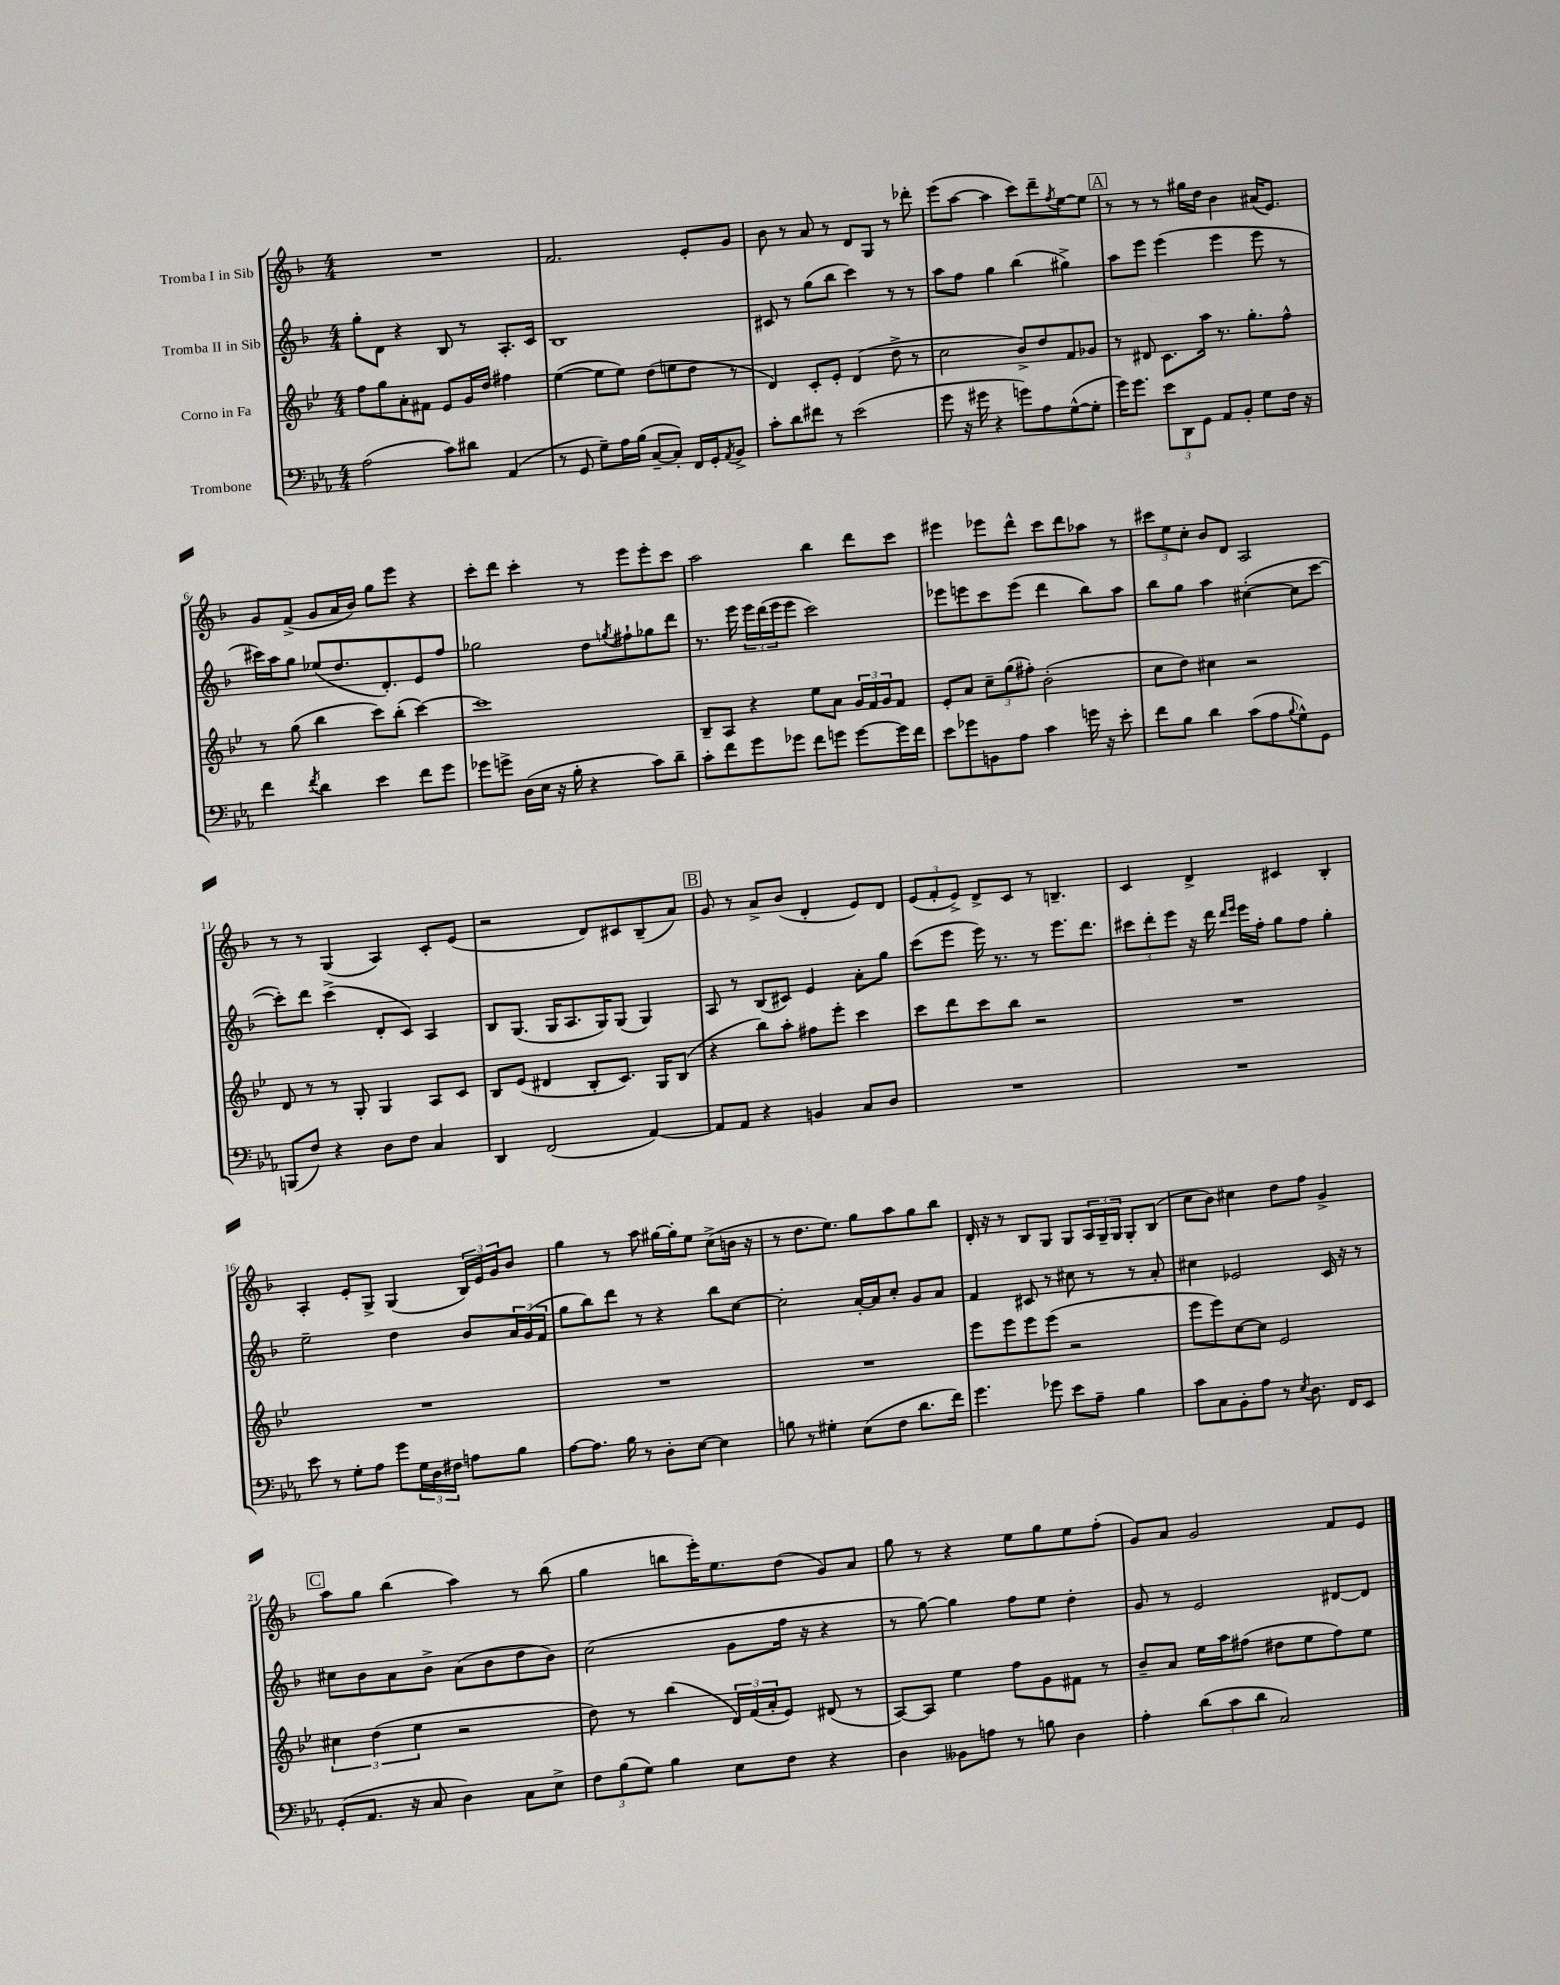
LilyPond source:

<<
\new StaffGroup <<
\new Staff = "s0" \with { instrumentName = "Tromba I in Sib" } {
    \clef treble \key f \major \numericTimeSignature \time 4/4
    R1 |
    f'2. e'8-. g'8 |
    bes'8 r8 a'8 r8 d'8 g8 r8 des'''8-. |
    e'''8( a''8~ a''4 c'''8) d'''8-- \acciaccatura { f''8 } e''8~ e''8 |
    \mark \markup { \box "A" } r8 r8 r8 gis''16 d''16 bes'4 ais'16( e'8.) |
    g'8 f'8->( g'8 a'16 bes'16) g''8 e'''8 r4 |
    c'''8-. d'''8 c'''4-. r8 e'''8 e'''8-. c'''8 |
    a''2 bes''4 d'''8 c'''8 |
    eis'''4 ees'''8 d'''8-^ c'''8 d'''8 aes''8 r8 |
    \tuplet 3/2 { cis'''8 e''8 c''8-. } bes'8 d'8 a2 |
    r8 r8 g4( a4) c'8-. e'8( |
    r2 d'8) cis'8 bes8--( a'8) |
    \mark \markup { \box "B" } g'8 r8 a'8-> bes'8( d'4-. e'8) d'8 |
    \tuplet 3/2 { e'8( f'8-. e'8->) } d'8-> c'8 r8 b4.-- |
    c'4 d'4-> cis'4 bes4-. |
    a4-. e'8-. g8-> g4( \tuplet 3/2 { bes16) e'16 g'16 } bes'8 |
    g''4 r8 a''8 gis''16~ gis''16-. e''8 c''8->( b'16 r16 |
    r8 d''8. e''8.) g''8 a''8 g''8 bes''8 |
    d'16-. r16 r8 bes8 g8 g8 \tuplet 3/2 { a16 g16-- g16 } g8-. bes8( |
    c''8 bes'8) cis''4 d''8 f''8 g'4-> |
    \mark \markup { \box "C" } a''8 g''8 bes''4( a''4) r8 bes''8( |
    g''4 b''8 e'''16-.) e''8. d''8( g'8) a'8 |
    g''8 r8 r4 e''8 g''8 e''8 f''8-.( |
    g'8) a'8 g'2 f'8 e'8 \bar "|." |
}
\new Staff = "s1" \with { instrumentName = "Tromba II in Sib" } {
    \clef treble \key f \major \numericTimeSignature \time 4/4
    g''8-. d'8 r4 bes8 r8 a8.-. c'16 |
    bes1 |
    cis'8 r8 g''8( bes''8 c'''4) r8 r8 |
    a''8 f''8 g''4 bes''4( gis''4->) |
    \mark \markup { \box "A" } a''8 e'''8 e'''4( e'''4 e'''8 r8 |
    cis'''16) a''16 g''8 ees''8( d''8. d'8.-.) e'8 f''8 |
    ges''2 d''8 \acciaccatura { g''8 } fis''8-! ges''8 d'''8 |
    r8. e'''16 \tuplet 3/2 { e'''16 d'''16( e'''16 } e'''8 c'''2) |
    ees'''8 e'''8 c'''8 e'''8( d'''4 bes''8) a''8 |
    bes''8 g''8 a''4 cis''4~-.( cis''8 c'''8~ |
    c'''8-.) d'''8 c'''4->( d'8-. c'8) a4 |
    bes8 g8.( g16 a8. g16) g8( g4) |
    \mark \markup { \box "B" } a8 r8 bes8( cis'8) e'4 a'8-. g''8 |
    c'''8( e'''8 e'''16) r8. r8 e'''8. d'''8. |
    \tuplet 3/2 { cis'''8 d'''8-. e'''8 } r16 d'''16 \grace { d'''16 e'''16 } e'''16 f''16-. g''8 f''8 g''4-. |
    e''2-- d''4 bes'8 \tuplet 3/2 { a'16 g'16( f'16 } |
    g''8 bes''8) d'''8 r8 r4 bes''8 c''8~ |
    c''2-. a'16~-. a'16 c''8-. g'8 a'8 |
    f'4 cis'8 r8 cis''8 r8 r8 a'8-. |
    cis''4 ees'2 c'16 r16 r8 |
    \mark \markup { \box "C" } cis''8 bes'8 a'8 bes'8-> a'8( bes'8 d''8 bes'8) |
    c''2( g'8 f''16 r16 r4 |
    r8 g''8~) g''4 f''8 e''8 d''4-. |
    g'8 r8 e'2 dis'8~ dis'8 \bar "|." |
}
\new Staff = "s2" \with { instrumentName = "Corno in Fa" } {
    \clef treble \key bes \major \numericTimeSignature \time 4/4
    f''8 g''8 a'8-. fis'8 ees'8 g'16 d''16 fis''4 |
    ees''4~( ees''8 ees''8) d''8( e''8 d''8 r8 |
    d'4) c'8-. ees'8-. d'4( d''8-> r8 |
    c''2 bes'8->) d''8 f'8 ges'8 |
    \mark \markup { \box "A" } r8 dis'8 c'8. a''16 r8. g''8.-. f''8-^ |
    r8 g''8( bes''4 c'''8) bes''8-.( c'''4~) |
    c'''1 |
    bes8-- a8 r4 ees''8 a'8 \tuplet 3/2 { g'16 f'16 g'16 } f'8 |
    ees'8-. a'8 \tuplet 3/2 { c''8-- g''8( fis''8-.) } bes'2-.( |
    c''8 d''8) cis''4 r2 |
    d'8 r8 r8 g8-. g4 a8 c'8 |
    bes8 ees'8( dis'4 bes8-. c'8.) g16 bes8( |
    \mark \markup { \box "B" } r4 bes''8) a''8-. fis''8 ees'''8-. c'''4 |
    c'''8 d'''8 c'''8 bes''8 r2 |
    R1 |
    R1 |
    R1 |
    R1 |
    ees'''8 ees'''8 ees'''8 ees'''8( r2 |
    ees'''8 ees'''8) c''8~ c''8 ees'2 |
    \mark \markup { \box "C" } \tuplet 3/2 { cis''4 d''4( ees''4 } r2 |
    d''8) r8 bes''4( \tuplet 3/2 { d'16) f'16( a'16-. } ees'8) dis'8( r8 |
    a8~) a8 ees''4 f''8 g'8 fis'8 r8 |
    bes'8-- a'8 ees''16 a''16 fis''8( dis''8 ees''8 fis''8) ees''8 \bar "|." |
}
\new Staff = "s3" \with { instrumentName = "Trombone" } {
    \clef bass \key ees \major \numericTimeSignature \time 4/4
    aes2( c'8) dis'8 aes,4( |
    r8 g,8 g8--) aes16 bes16( c8~-- c8-.) f,16 g,16-. \acciaccatura { aes,8 } bes,8-> |
    c'8-. d'8 fis'8 r8 ees'2( |
    g'8 r16 gis'16 r4 g'8) aes8 g8~-^( g8-. |
    \mark \markup { \box "A" } g'16) g'8. \tuplet 3/2 { ees'8 d,8 g,8 } aes,8 bes,8-. g8 f16 r16 |
    f'4 \acciaccatura { f'8 } d'4 ees'4 f'8 g'8 |
    ges'8 g'8-> d16( ees16 r16 bes16-. r4 c'8) d'8-- |
    c'8-. f'8 g'8 ges'8 f'8 g'8 g'8~ g'16 f'16 |
    ees'8 ges'8 b,8 aes8 c'4 g'16 r16 ees'8-. |
    f'8 bes8 d'4 c'8( aes8 \appoggiatura { bes8 } g8-^) g,8 |
    b,,8( f8) r4 d8 f8 c4 |
    d,4 f,2( aes,4~) |
    \mark \markup { \box "B" } aes,8 aes,8 r4 b,4 c8 d8 |
    R1 |
    R1 |
    ees'8 r8 g8-. aes8 g'8 \tuplet 3/2 { g16 d16 fis16 } a8 bes8 |
    aes8~ aes8. bes16 r8 d8-. ees8~ ees4 |
    b8 r8 gis4-. ees8( f8 d'8. f'16) |
    g'4. ges'8 ees'8 aes8-- bes4 |
    c'8 c8 bes,8-. aes8 r8 \acciaccatura { ees8 } d8. f,16 ees,8 |
    \mark \markup { \box "C" } g,8-.( aes,8. r16 c8 d4) c8 ees8-> |
    \tuplet 3/2 { f8 bes8( g8) } bes4 ees8 f8 r4 |
    d4 beses,8 a8 r8 b8 d4 |
    aes4-. \tuplet 3/2 { d'8( c'8 d'8 } c2) \bar "|." |
}
>>
>>
